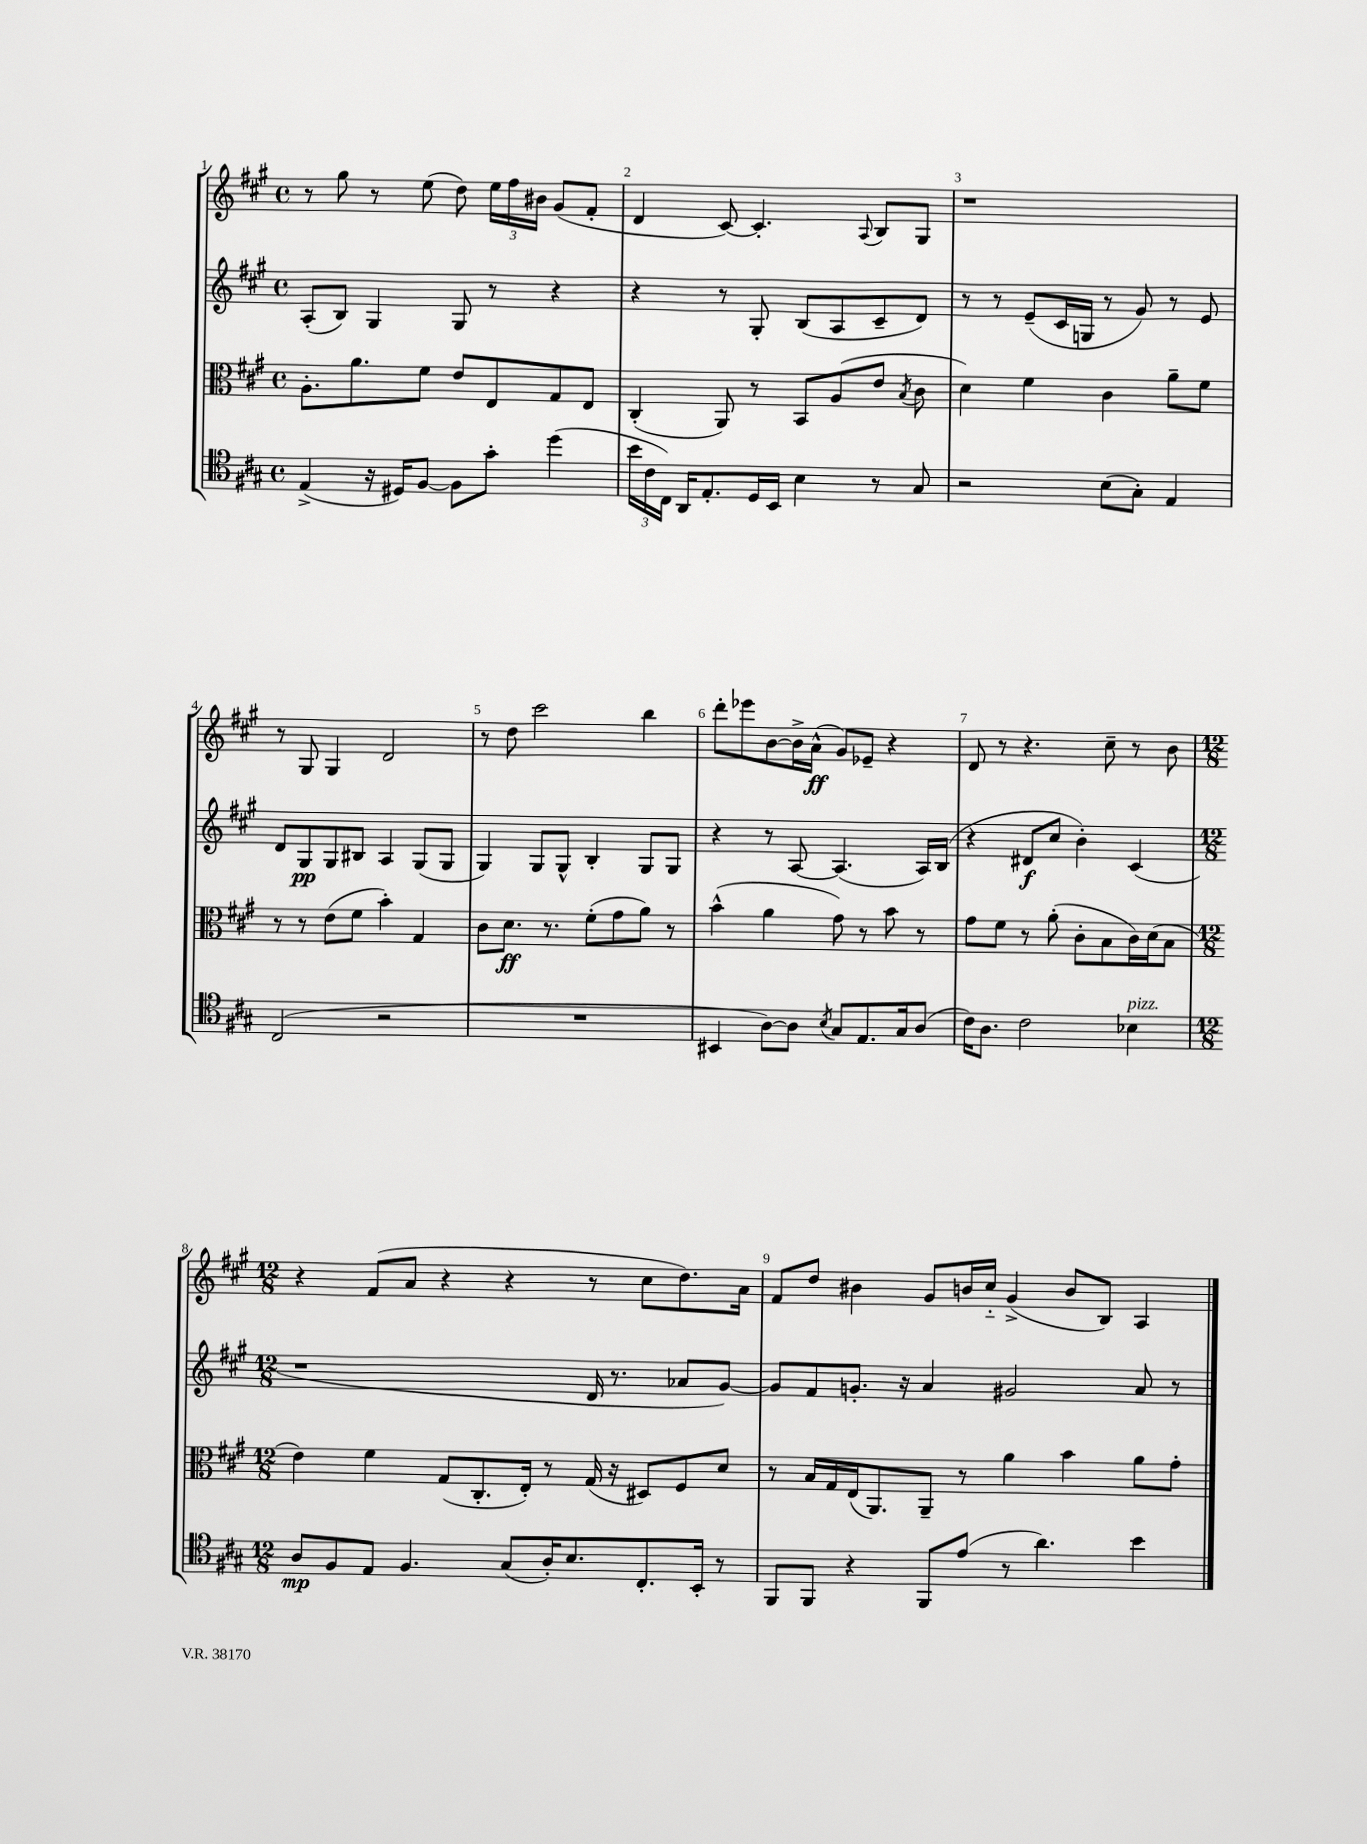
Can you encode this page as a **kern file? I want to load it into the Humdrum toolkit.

**kern	**kern	**kern	**kern
*staff4	*staff3	*staff2	*staff1
*clefC4	*clefC3	*clefG2	*clefG2
*k[f#c#g#]	*k[f#c#g#]	*k[f#c#g#]	*k[f#c#g#]
*M4/4	*M4/4	*M4/4	*M4/4
*met(c)	*met(c)	*met(c)	*met(c)
(4E^/	8.A'\L	(8A'/L	8r
.	.	8B/J)	8gg#\
.	8.a\	.	.
16r	.	4G#/	8r
16D#/LK)	.	.	.
[8F#/J	8f#\J	.	(8ee\
8F#\]L	8e/L	8G#/	8dd\)
8g#'\J	8E/	8r	24ee\LL
.	.	.	24ff#\
.	.	.	24b#\JJ
(4dd\	8G#/	4r	(8g#/L
.	8E/J	.	8f#'/J
=	=	=	=
24b\LL	(4C#'/	4r	4d/
24c#\	.	.	.
24C#\JJ)	.	.	.
16AA/LK	.	.	.
8.E'/	.	.	.
.	8AA/)	8r	[8c#/)
16D/L	8r	8G#'/	4.c#'/]
16BB/JJ	.	.	.
4B\	8BB/L	(8B/L	.
.	(8A/	8A/	.
.	.	.	8qqA/
8r	8e/J	8c#~/	8B/L
.	8qB/	.	.
8G#/	8c#\	8d/J)	8G#/J
=	=	=	=
2r	4d\)	8r	1r
.	.	8r	.
.	4f#\	(8e~/L	.
.	.	16c#/L	.
.	.	16G/JJ	.
(8B\L	4c#\	8r	.
8G#'\J)	.	8g#/)	.
4E/	8a~\L	8r	.
.	8f#\J	8e/	.
=	=	=	=
(2C#/	8r	8d/L	8r
.	8r	8G#/	8G#/
.	(8e\L	8G#/	4G#/
.	8f#\J	8B#/J	.
2r	4b'\)	4A/	2d/
.	4G#/	(8G#/L	.
.	.	8G#/J	.
=	=	=	=
1r	8c#\L	4G#/)	8r
.	8.d\J	.	8dd\
.	.	8G#/L	2ccc#\
.	8.r	.	.
.	.	8G#^^/J	.
.	(8f#'\L	4B'/	.
.	8g#\	.	.
.	8a\J)	8G#/L	4bb\
.	8r	8G#/J	.
=	=	=	=
4BB#/	(4b^^\	4r	8ddd'\L
.	.	.	8eee-\
[8A\L)	4a\	8r	[8b\
8A\]J	.	[8A/	16b^\]L
.	.	.	(16a^^\JJ
8qB/	.	.	.
8G#/L	8g#\)	(4.A/]	8g#/L)
8.E/	8r	.	8e-~/J
.	8b\	.	4r
16G#/k	.	.	.
(8A/J	8r	16A/LL)	.
.	.	(16B/JJ	.
=	=	=	=
16c#\LK)	8g#\L	4r	8d/
8.A\J	.	.	.
.	8f#\J	.	8r
2c#\	8r	8d#/L	4.r
.	(8a'\	8cc#/J	.
.	8c#'\L	4b'\)	.
.	8B\	.	8cc#~\
4B-\	16c#\L)	(4c#/	8r
.	(16d\J	.	.
.	8B\J	.	8b\
=	=	=	=
*M12/8	*M12/8	*M12/8	*M12/8
8A/L	4e\)	1r	4r
8F#/	.	.	.
8E/J	4f#\	.	(8f#/L
4.F#/	.	.	8a/J
.	(8G#/L	.	4r
.	8.C#'/	.	.
(8G#/L	.	.	4r
.	16E'/Jk)	.	.
16A'/K)	8r	.	.
8.B/	.	.	.
.	(16G#/	16d/	8r
.	16r	8.r	.
8.C#'/	8D#/L)	.	8cc#\L
.	8F#/	8a-/L	8.dd\)
16BB'/Jk	.	.	.
8r	8d/J	[8g#/J)	.
.	.	.	16a\Jk
=	=	=	=
8FF#/L	8r	8g#/]L	8f#/L
8FF#/J	16B/LL	8f#/	8dd/J
.	16G#/	.	.
4r	(16E/J	8.g'/J	4b#\
.	8.AA/)	.	.
.	.	16r	.
8FF#/L	8AA~/J	4a/	8g#/L
(8e/J	8r	.	16b/L
.	.	.	16cc#'~/JJ
8r	4a\	2g#/	(4g#^/
4.a\)	.	.	.
.	4b\	.	8b/L
.	.	.	8B/J)
4b\	8a\L	8a/	4A/
.	8g#'\J	8r	.
==	==	==	==
*-	*-	*-	*-
